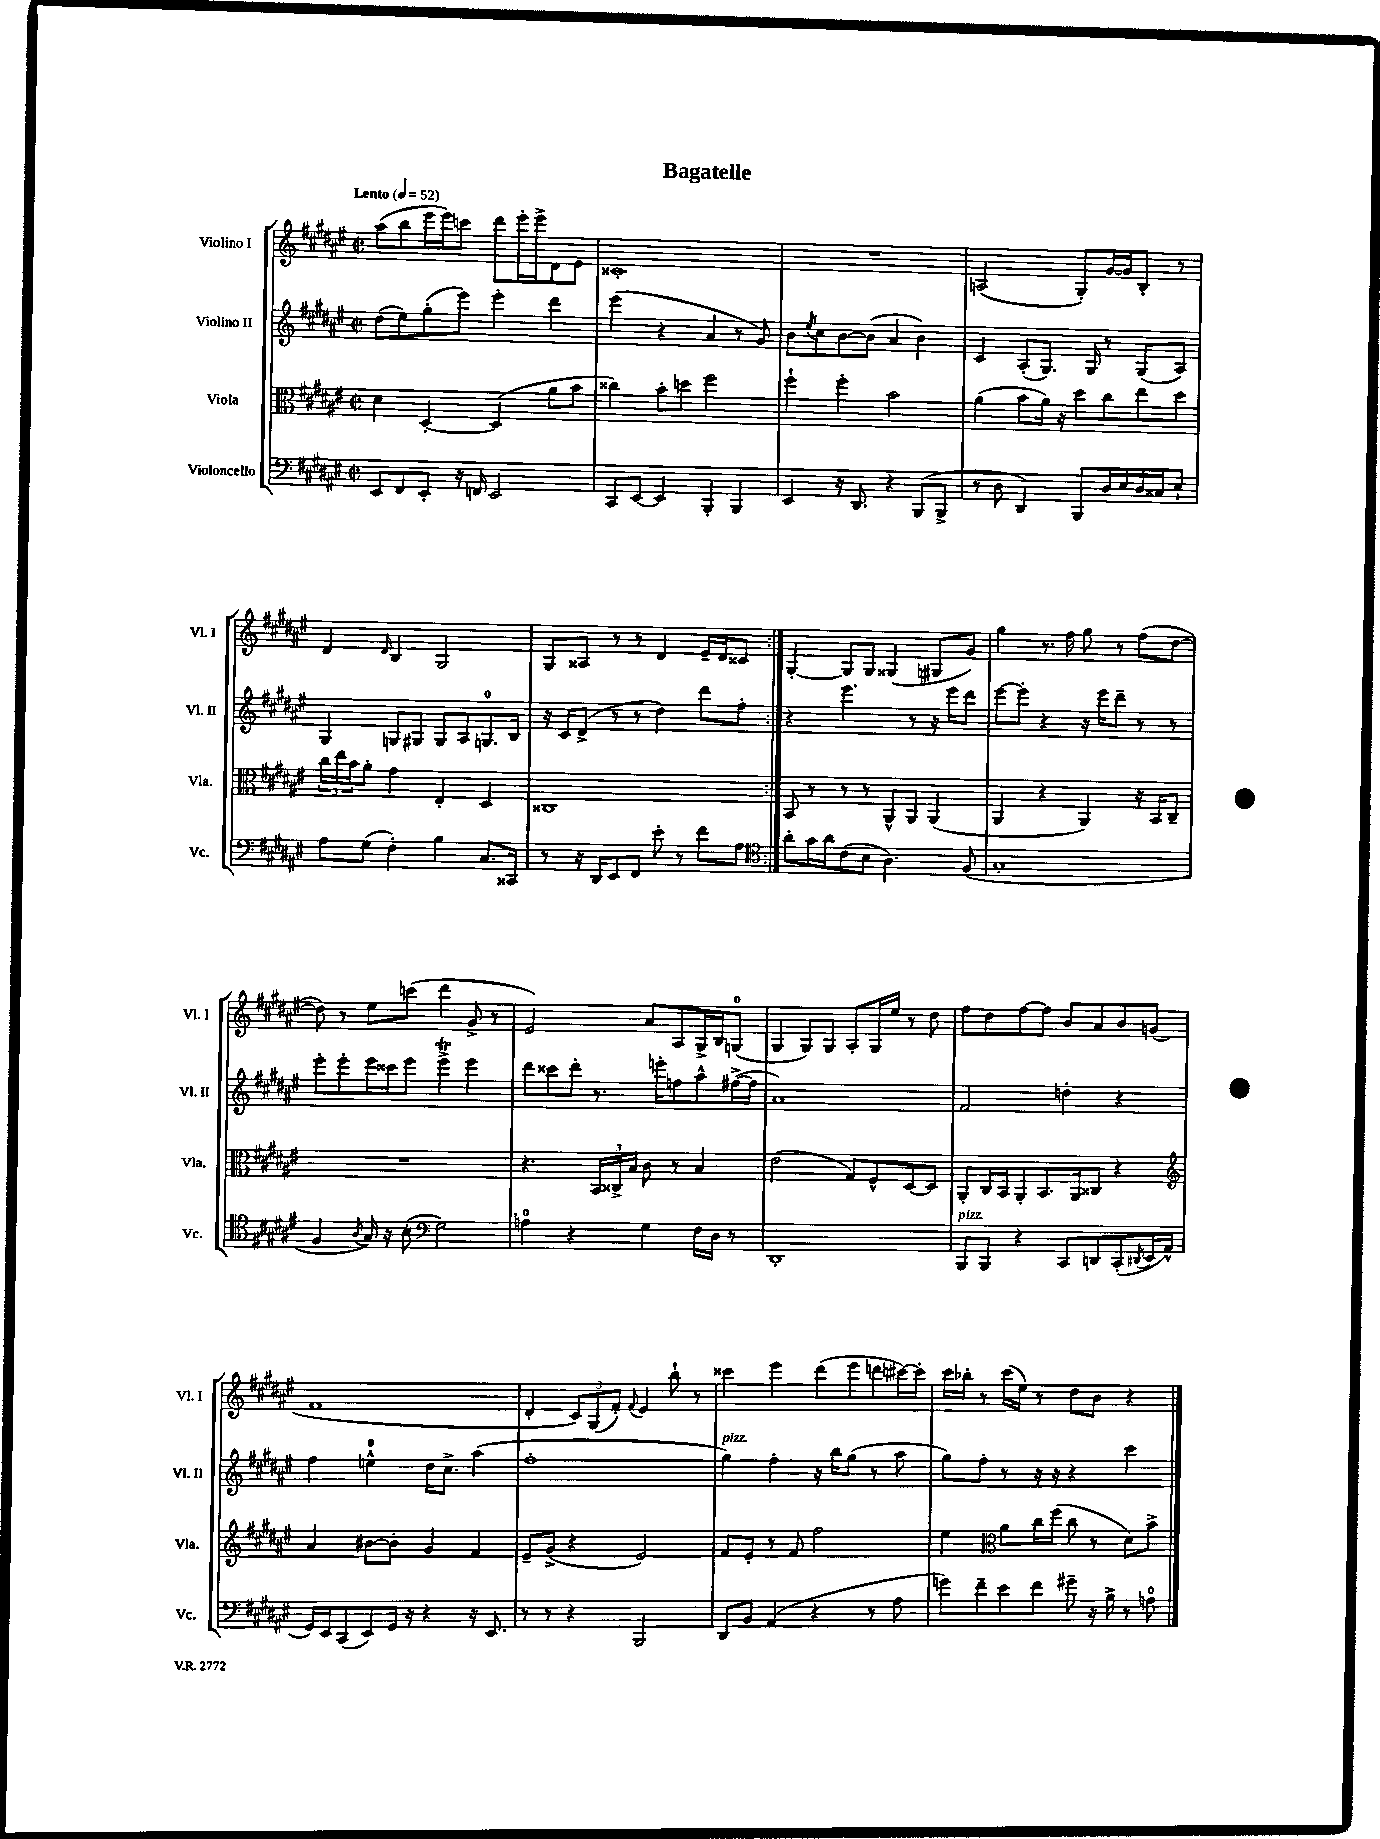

**kern	**kern	**kern	**kern
*part4	*part3	*part2	*part1
*staff4	*staff3	*staff2	*staff1
*I"Violoncello	*I"Viola	*I"Violino II	*I"Violino I
*I'Vc.	*I'Vla.	*I'Vl. II	*I'Vl. I
*clefF4	*clefC3	*clefG2	*clefG2
*k[f#c#g#d#a#e#]	*k[f#c#g#d#a#e#]	*k[f#c#g#d#a#e#]	*k[f#c#g#d#a#e#]
*M2/2	*M2/2	*M2/2	*M2/2
*met(c|)	*met(c|)	*met(c|)	*met(c|)
*MM52	*MM52	*MM52	*MM52
=1	=1	=1	=1
!	!	!	!LO:TX:a:B:t=Lento
8EE#/L	4d#\	(8dd#\L	(8aa#\L
8FF#/	.	8ee#\)	8bb\
8EE#'/J	[4D#'/	(8gg#'\	16eee#\L
.	.	.	16eee#\J)
16r	.	8eee#\J)	8cccn\J
16FFn/	.	.	.
2EE#/	(4D#/]	4eee#'\	8ddd#\L
.	.	.	16eee#'\L
.	.	.	16eee#^\J
.	8a#\L	4ddd#\	8d#\
.	8b\J	.	8e#\J
=2	=2	=2	=2
8CC#/L	4cc##X\)	(4eee#\	1c##X'
[8EE#/J	.	.	.
4EE#/]	8b'\L	4r	.
.	8ddn\J	.	.
4BBB'/	2ff#\	4a#/	.
4BBB/	.	8r	.
.	.	8g#/)	.
=3	=3	=3	=3
4EE#/	4ff#`\	8b\L	1r
.	.	8qee#/	.
.	.	8cc#\	.
16r	4ff#'\	[8b\	.
8.DD#/	.	.	.
.	.	(8b\J]	.
4r	2b\	4a#/	.
(8BBB/L	.	4b\)	.
8BBB^/J	.	.	.
=4	=4	=4	=4
8r	(4a#\	4c#/	(2An/
8D#\	.	.	.
4DD#/)	8b\L	(8A#'/L	.
.	16a#\Jk)	8.G#/J)	.
.	16r	.	.
8BBB/L	8dd#\L	.	8G#'/L)
.	.	16G#/	.
16D#/L	8cc#\	8r	[16g#/L
16E#/	.	.	16g#/J]
16D#/	8ee#\	(8G#/L	8B'/J
16C##X/J	.	.	.
8E#`/J	8dd#\J	8A#/J)	8r
!!LO:LB:g=z
=5	=5	=5	=5
8A#\L	24cc#\LL	4G#/	4d#/
.	24ee#\	.	.
.	24b\J	.	.
(8G#\J	8a#'\J	.	.
.	.	.	16qqd#/
4F#'\)	4g#\	8Gn/L	4B/
.	.	8G#X/J	.
4B\	4E#'/	8G#/L	2G#/
.	.	8A#/	.
8.C#/L	4D#/	8.Gn/	.
16CC##X/Jk	.	16B/Jk	.
=6	=6	=6	=6
8r	1C##X	16r	8G#/L
.	.	16c#/KL	.
16r	.	(8d#^/J	8A##X/J
16DD#/KL	.	.	.
8EE#/	.	8r	8r
8FF#/J	.	8r	8r
8e#'\	.	4dd#\)	4d#/
8r	.	.	.
8f#\L	.	8ddd#\L	16e#~/LL
.	.	.	16d#/J
8A#\J	.	8ff#'\J	8c##X/J
=7:|!	=7:|!	=7:|!	=7:|!
*clefC4	*	*	*
8a#'\L	8BB/	4r	[4G#'/
16g#\L	8r	.	.
16a#\J	.	.	.
(8c#\	8r	4.eee#\	8G#/L]
8B\J	8r	.	8G#/J
4.A#\)	8AA#^^/L	.	(4G##X/
.	8AA#/J	8r	.
.	(4AA#/	16r	8G#X/L
.	.	16eee#\KL	.
(8F#/	.	8ddd#\J	8g#/J)
=8	=8	=8	=8
1G#'	4AA#/	[8eee#\L	4gg#\
.	.	8eee#'\J]	.
.	4r	4r	8.r
.	.	.	16ff#\
.	4AA#/)	16r	8gg#\
.	.	16eee#\KL	.
.	.	8ddd#~\J	8r
.	16r	8r	(8ff#\L
.	16BB/KL	.	.
.	8C#~/J	8r	[8dd#\J
!!LO:LB:g=z
=9	=9	=9	=9
4F#/	1r	8eee#'\L	8dd#\])
.	.	8eee#'\	8r
8qA#/	.	.	.
16G#/)	.	16eee#\L	8ee#\L
16r	.	16ccc##X\J	.
(8B'\	.	8eee#\J	(8cccn\J
*clefF4	*	*	*
2G#\)	.	4eee#t^\	4ddd#\
.	.	4eee#\	8g#^/
.	.	.	8r
=10	=10	=10	=10
4An\	4.r	8ddd#\L	2e#/)
.	.	8ccc##X\	.
4r	.	8ddd#'\J	.
.	24BB/LL	8.r	.
.	24C##X^/	.	.
.	24B/JJ	.	.
4G#\	8c#\	.	8a#/L
.	.	16eeen'\KL	.
.	8r	8ffn\	8A#/
16F#\LL	4B/	8aa#^^\	16G#^/L
16D#\JJ	.	.	16B/J
8r	.	([16ff#X^\L	(8Gn/J
.	.	16ff#\JJ]	.
=11	=11	=11	=11
1DD#'	(2e#\	1a#)	4G#/
.	.	.	8G#/L)
.	.	.	8G#/J
.	8G#/L)	.	8A#'/L
.	8F#^^/	.	16G#/L
.	.	.	16ee#/JJ
.	[8D#/	.	8r
.	8D#/J]	.	8dd#\
=12	=12	=12	=12
!LO:TX:a:i:t=pizz.	!	!	!
8BBB/L	8AA#'/L	2f#/	8ff#\L
8BBB/J	16C#/L	.	8dd#\
.	16BB/J	.	.
4r	8AA#'/	.	[8ff#\
.	8.BB/	.	8ff#\J]
8CC#/L	.	4ddn'\	8b/L
.	16AA#/k	.	.
8DDn/	8C##X/J	.	8a#/
(8CC#'/	4r	4r	8b/
8qDD#X/	.	.	.
16EE#/L	.	.	(8gn/J
16AA#^^/JJ	.	.	.
!!LO:LB:g=z
=13	=13	=13	=13
*	*clefG2	*	*
16GG#/LL)	4a#/	4ff#\	1f#
16EE#/J	.	.	.
(8CC#/	.	.	.
8EE#/)	[8b#X\L	4een^^\	.
16GG#/Jk	8b#'\J]	.	.
16r	.	.	.
4r	4g#/	16dd#\KL	.
.	.	8.cc#^\J	.
16r	4f#/	(4aa#\	.
8.EE#/	.	.	.
=14	=14	=14	=14
8r	8e#~/L	1ff#'	4d#'/
8r	(8g#^/J	.	.
4r	4r	.	12c#/L)
.	.	.	(12G#/
.	.	.	12f#'/J)
.	.	.	8qqf#/
2BBB/	2e#/)	.	4e#/
.	.	.	8bb`\
.	.	.	8r
=15	=15	=15	=15
!	!	!LO:TX:a:i:t=pizz.	!
8DD#/L	8f#/L	4gg#\)	4ccc##X\
8BB/J	8e#'/J	.	.
(4AA#/	8r	4ff#'\	4eee#\
.	8f#/	.	.
4r	2ff#\	16r	(8ddd#\L
.	.	16bb\KL	.
.	.	(8gg#\J	8eee#\
8r	.	8r	8dddn\
8A#\	.	8aa#\	[16ccc#X\L)
.	.	.	16ccc#'\JJ]
=16	=16	=16	=16
8gn\L)	4ee#\	8gg#\L)	16ccc#\LL
.	.	.	16bb-X'\JJ
8f#~\	.	8ff#'\J	8r
*	*clefC3	*	*
8e#\	8a#\L	8r	(16ccc#\LL
.	.	.	16ee#\JJ)
8f#\J	16cc#\L	16r	8r
.	(16ff#\JJ	16r	.
8g#X~\	8cc#\	4r	8dd#\L
16r	8r	.	8b\J
16B^\	.	.	.
8r	8d#\L)	4ccc#\	4r
8An\	8b^\J	.	.
==	==	==	==
*-	*-	*-	*-
